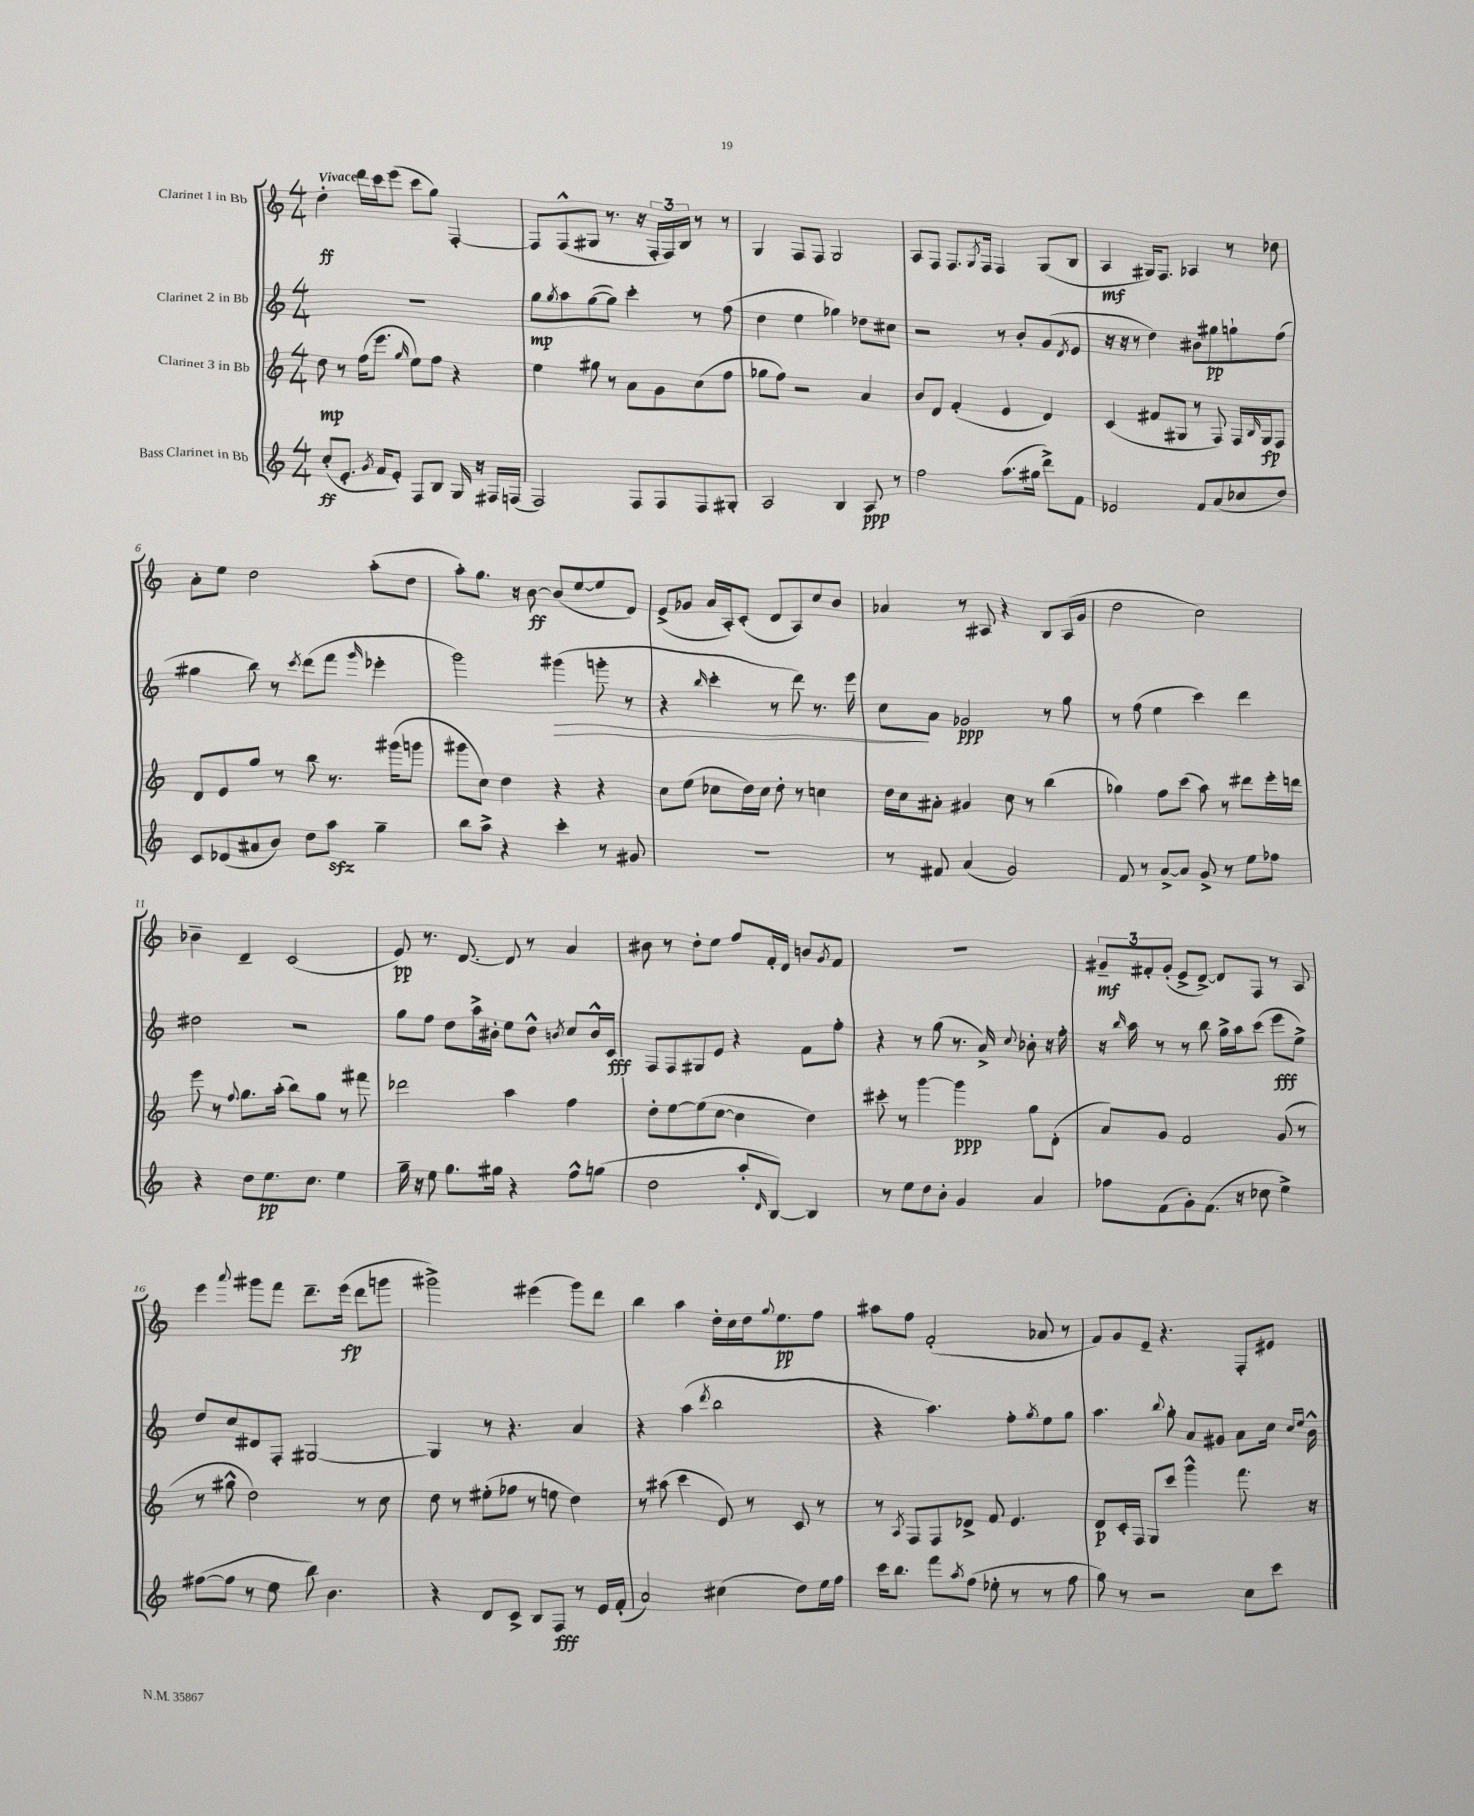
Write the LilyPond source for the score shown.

<<
\new StaffGroup <<
\new Staff = "s0" \with { instrumentName = "Clarinet 1 in Bb" } {
    \clef treble \key c \major \numericTimeSignature \time 4/4 \tempo "Vivace"
    d''4-.\ff d'''16 c'''16 e'''8( c'''8 g''8) f4~-. |
    f8 f8-^( gis8 r8. r16 \tuplet 3/2 { f16-. f16) b16 } r8 r8 |
    g4 f8 f8 g2 |
    a8 f8 f8. \acciaccatura { g8 } f16 f4 g8( b8 |
    a4\mf gis16) f8. aes4 r8 des''8 |
    a'8-. e''8 d''2 a''8-.( d''8 |
    a''8-.) g''8. r16 b'8~\ff b'8( e''8~ e''8 d'8) |
    e'8->( ges'8 a'16 a16-.) c'8-.( d'8 a8) c''8 b'8 |
    aes'4 r8 ais8 r4 b8 ais16( g'16 |
    d''2 c''2) |
    bes'4-- d'4-- c'2( |
    e'8\pp) r8. d'8.~ d'8 r8 a'4 |
    bis'8 r8 d''8-. e''8 f''8 f'16-. d'16 b'8 \acciaccatura { g'8 } f'8 |
    R1 |
    \tuplet 3/2 { gis'8--\mf fis'8-. gis'8-.( } e'8-> d'8~->) d'8 f8 r8 a8 |
    e'''4 \appoggiatura { a'''8 } gis'''8 f'''8 d'''8.-- e'''16\fp( d'''8 g'''8 |
    gis'''2->) eis'''4( gis'''8) d'''8 |
    b''4 a''4 d''16-. c''16 d''16 \appoggiatura { g''8 } e''8.\pp f''8 |
    ais''8 f''8 f'2-.( aes'8 r8 |
    f'8) g'8 e'8-- r4. f8-. eis'8 \bar "|." |
}
\new Staff = "s1" \with { instrumentName = "Clarinet 2 in Bb" } {
    \clef treble \key c \major \numericTimeSignature \time 4/4
    R1 |
    g''8\mp \acciaccatura { g''8 } a''8 g''8~( g''8) c'''4-. r8 f''8( |
    d''4 e''4 ges''4) des''8 cis''8 |
    r2 r8 b'8-. g'8( \acciaccatura { d'8 } e'8 |
    r16 r16 r8 d''4) bis'8 gis''8\pp g''8-! f''8( |
    gis''4 b''8) r8 \acciaccatura { c'''8 } d'''8( f'''8 \grace { g'''16 } ees'''4-. |
    g'''2) gis'''4\>( g'''8-. r8 |
    r4 \grace { b''16 } c'''4-. r8 d'''8) r8. e'''16 |
    c''8\! a'8 ges'2\ppp r8 g''8 |
    r8 f''8( e''4 c'''4) d'''4 |
    dis''2 r2 |
    g''8 f''8 d''8 a''16-> bis'16-. e''8 d''8-^ \acciaccatura { b'8 } c''8 b'16-^ c'16\fff |
    f8 f8 gis8 e'8 r4 f'8 f''8-. |
    r4 r8 g''8( r8. a'16->) \appoggiatura { c''8 } bes'8-. r16 f''16-. |
    r16 \grace { b''16 } a''16 r8 r8 b''8 g''16-> a''16 c'''8( e'''8\fff e''8->) |
    d''8 c''8 dis'8 f8-. gis2~ |
    gis4 r8 r4. a'4 |
    r4 a''4( \acciaccatura { d'''8 } b''2 |
    r4 a''4.) f''8-. \acciaccatura { g''8 } e''8 g''8 |
    a''4. \appoggiatura { b''8 } g''8-. a'8 gis'8 a'8 c''16 \grace { c''16 e''16 } b'16-^ \bar "|." |
}
\new Staff = "s2" \with { instrumentName = "Clarinet 3 in Bb" } {
    \clef treble \key c \major \numericTimeSignature \time 4/4
    d''8\mp r8 f''16( e'''8. \grace { g''16 } e''8) f''8 r4 |
    e''4 gis''8 r8 a'8 g'8 c''8( f''8 |
    ges''8 f''8) r2 a'4 |
    b'8 d'8 f'4-.( e'4 d'4) |
    c'4( fis'8 gis8 r8 f8) f16 \grace { b16 } gis16\fp f8 |
    d'8 e'8 g''8 r8 b''8 r8. gis'''16( g'''8 |
    gis'''8 c''8) d''4 r4 r4 |
    c''8 e''8( ces''8 d''16) ces''16 d''8-. r8 c''4 |
    d''16 c''16 ais'8-. gis'4 c''8 r8 b''4( |
    ges''4) f''8 c'''8( a''8) r8 dis'''8 e'''16-. d'''16 |
    e'''8 r8 \appoggiatura { f''8 } g''8. a''16-.( b''8) g''8 r8 fis'''8 |
    des'''2 a''4 f''4 |
    d''8-. e''8~ e''8( c''8~ c''4 d''4) |
    cis'''8-. r8 g'''4~ g'''4\ppp g''8 d'8-.( |
    a'8) g'8 f'2 g'8( r8 |
    r8 gis''8-^ d''2) r8 c''8 |
    d''8 r8 eis''8-.( fes''8 r8 e''8 d''4) |
    r8 ais''8( c'''4 e'8) r8 c'8 r8 |
    r8 \acciaccatura { a8 } f8 f8 des'8-> f'8 e'4. |
    d'8\p c'16-. f16 g8 c'''8 g'''4-^ f'''8. r16 \bar "|." |
}
\new Staff = "s3" \with { instrumentName = "Bass Clarinet in Bb" } {
    \clef treble \key c \major \numericTimeSignature \time 4/4
    c''8-.\ff( e'8.-. \acciaccatura { g'8 } f'16 e'8-.) f8 b8 g16 r16 fis16 f16( |
    f2) f8 f8 f8 gis8-. |
    a2 b4 a8\ppp r8 |
    f''2 a''8.( gis''16 d'''8->) f'8 |
    ees'2 f'8 a'8( ces''8 d''8) |
    c'8 des'8( ais'8 b'8) d''8 a''8\sfz g''4-- |
    b''8 a''8-> r4 c'''4-. r8 gis'8 |
    R1 |
    r8 fis'8 a'4( g'2) |
    f'8 r8 a'8~-> a'8 g'8-> r8 e''8 fes''8 |
    r4 d''8 e''8.\pp c''8. e''4 |
    g''16-- r16 e''8 g''8. gis''16 r4 f''8-^ g''8( |
    d''2 a''8-. \grace { d'16 } b8~) b4 |
    r8 e''8 d''8 b'8-. g'4 a'4 |
    fes''8 f'8( g'8-.) f'8.( r16 ces''8 e''4->) |
    fis''8~( fis''8 r8 e''8 b''8) b'4. |
    r4 d'8 c'8-> b8 f8\fff r8 e'16 f'16-.( |
    a'2) cis''4( d''8) e''16 f''16 |
    c'''16 b''8. f'''8 \acciaccatura { a''8 } f''8( ees''8-. r8 r8 f''8 |
    g''8) r8 r2 c''8 c'''8 \bar "|." |
}
>>
>>
